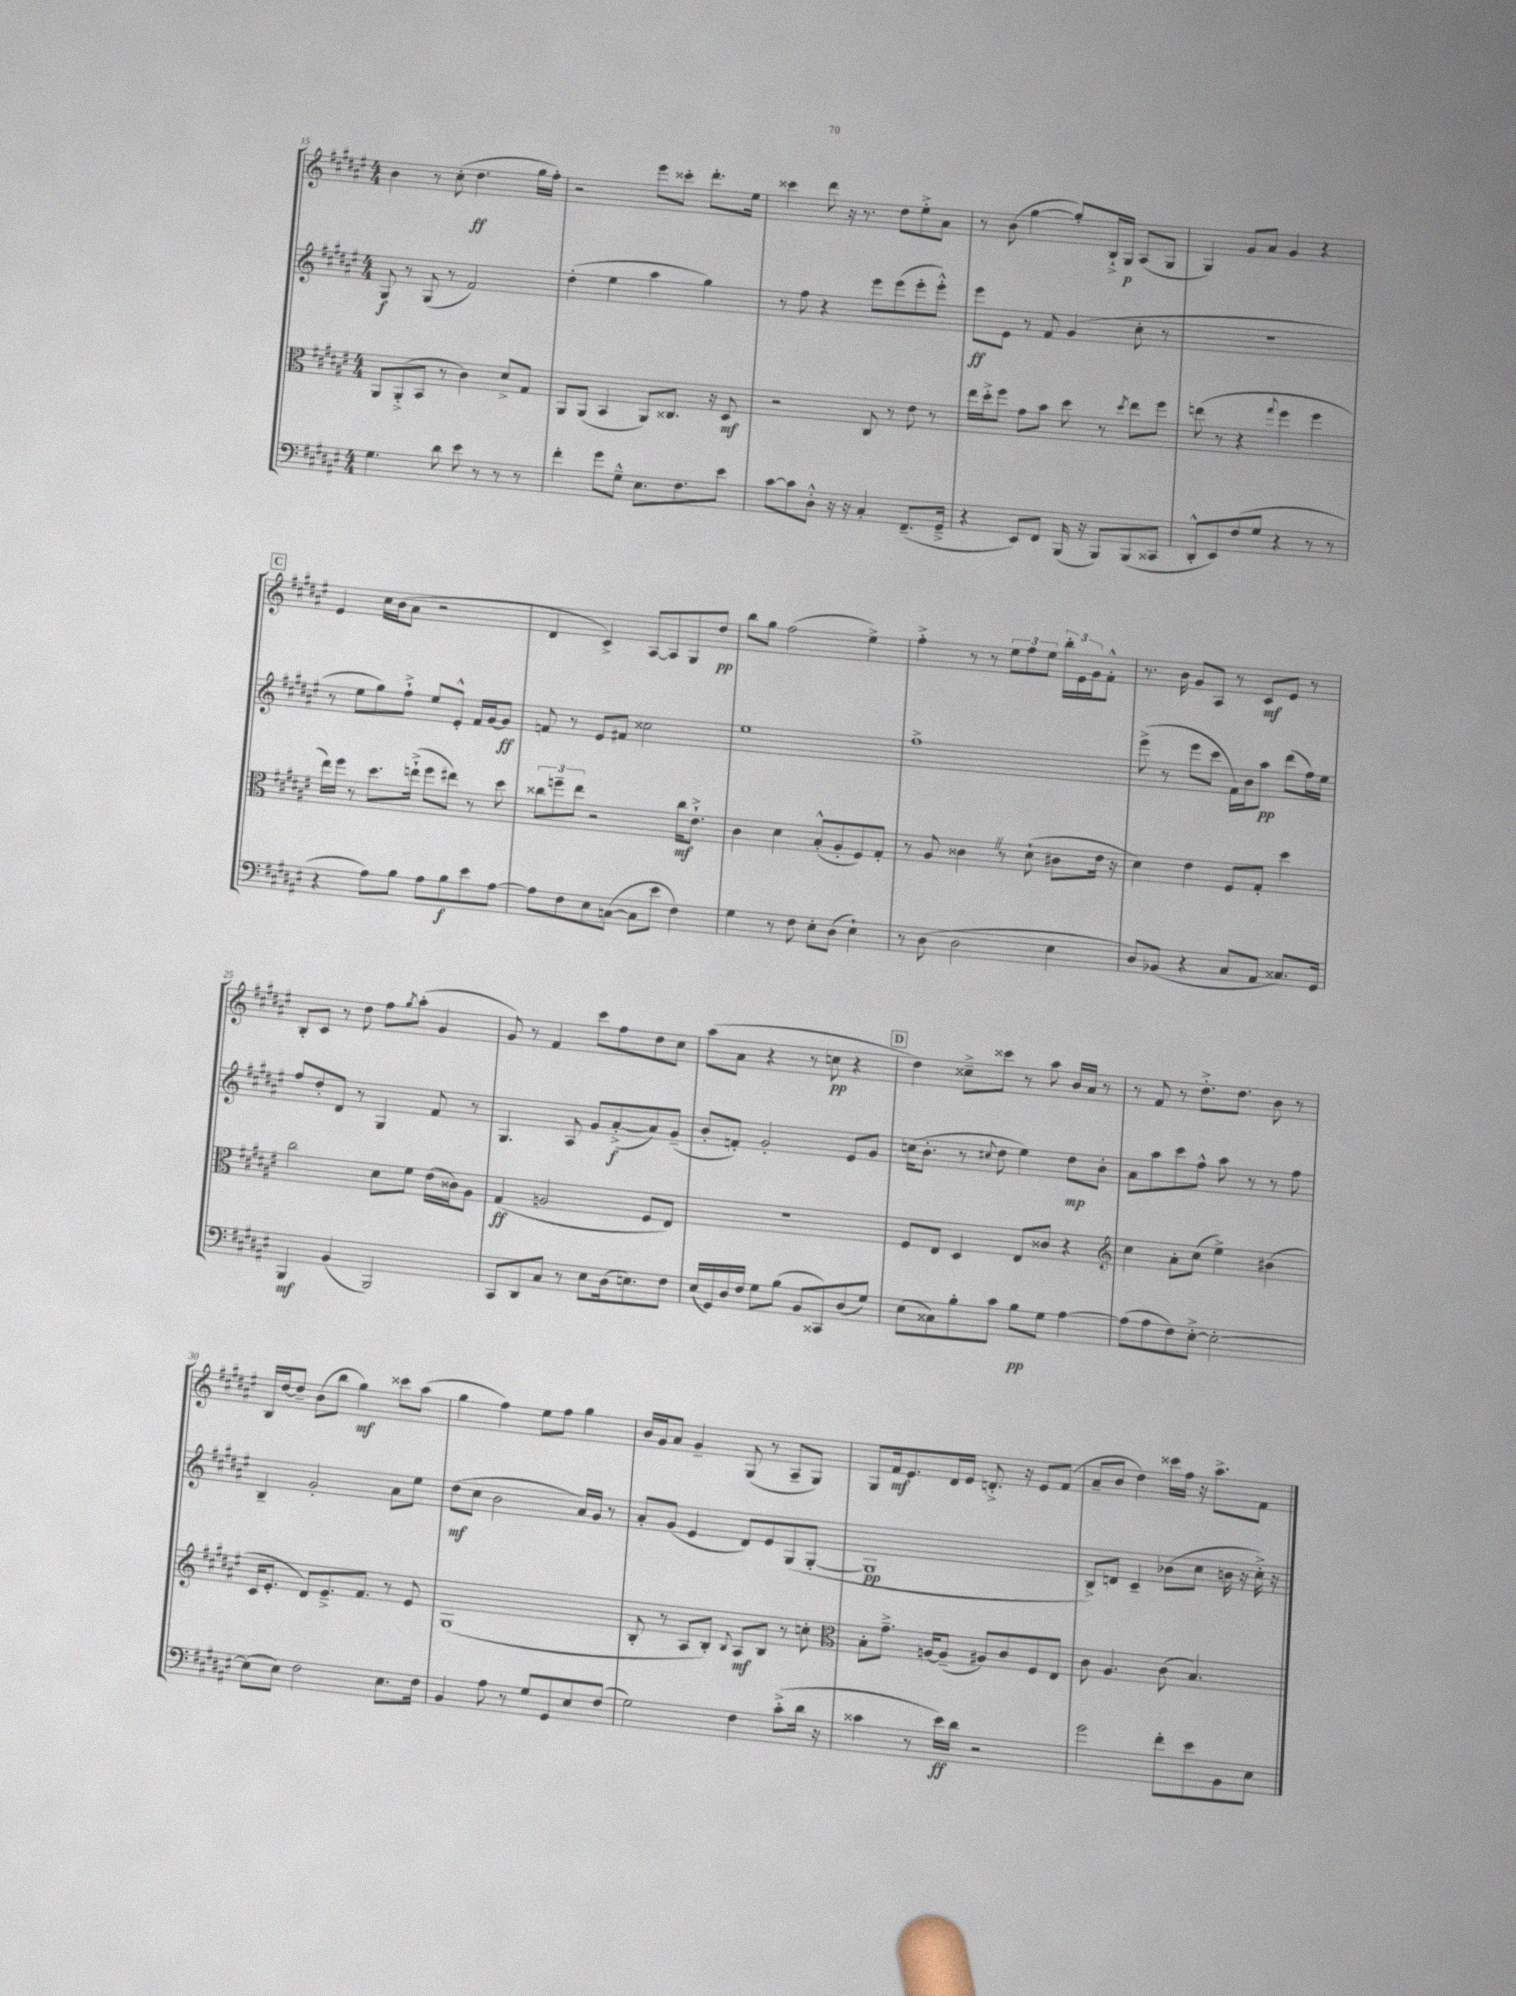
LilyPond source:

<<
\new StaffGroup <<
\new Staff = "s0" {
    \clef treble \key fis \major \numericTimeSignature \time 4/4
    b'4 r8 cis''8-.( dis''4.\ff gis''16 fis''16-.) |
    r2 eis'''8 cisis'''8-. dis'''8.-. eis''16 |
    cisis'''4 dis'''8 r16 r8. dis''8 eis''8-.-> ais'8 |
    r8 b'8( gis''4~ gis''8-.) b16-!-> gis16\p ais8( gis8 |
    gis4) gis'8 ais'8 gis'4 r4 |
    \mark \markup { \box "C" } eis'4 cis''16 b'16( ais'8 r2 |
    dis'4 cis'4->) ais8~ ais8 gis8 dis''8\pp |
    b''8 gis''8 fis''2( eis''4->) |
    fis''4-.-> r8 r8 \tuplet 3/2 { eis''8 fis''8 eis''8 } \tuplet 3/2 { b''16-. eis'16 gis'16 } fis'8-.-^ |
    r8. b'16 gis'8 ais8 r8 cis'8\mf eis'8 r8 |
    b8-. cis'8 r8 dis''8 fis''8 \acciaccatura { gis''8 } ais''8-.( gis'4 |
    gis'8) r8 fis'4 cis'''8 fis''8 dis''8 cis''8 |
    ais''8( ais'8 r4 r8 c''8\pp r4 |
    \mark \markup { \box "D" } dis''4) cisis''8---> cisis'''8 r8 ais''8 b'16 ais'16 r8 |
    r8 fis'8 r8 dis''8.-.-> dis''8. b'8 r8 |
    b16 dis''16~ dis''8-- b'8( b''8 gis''4\mf) cisis'''8 ais''8( |
    gis''4 fis''4) eis''8 fis''8 gis''4 |
    b'16 gis'16 ais'8 gis'4-- gis8( r8 ais8-- gis8) |
    gis8 fis'16\mf eis'8. dis'16 eis'16 d'8.-.-> r16 eis'8 fis'8( |
    ais'8-- b'8 dis''4) cisis'''16 fis''16 r16 ais''8.-> fis'8 \bar "|." |
}
\new Staff = "s1" {
    \clef treble \key fis \major \numericTimeSignature \time 4/4
    gis8\f r8 gis8( r8 fis'2) |
    dis''4-.( eis''4 ais''4 gis''4) |
    r8 fis''8 r4 eis'''8 eis'''8( eis'''8-. eis'''8-.-^) |
    eis'''8\ff eis'8 r8 fis'8 gis'4( cis''8-. r8 |
    R1 |
    \mark \markup { \box "C" } r8 eis''8 gis''8) fis''8-!-> eis''8 eis'8-.-^ fis'16 gis'16~ gis'8\ff |
    f'8 r8 eis'8 fis'8 cisis''2 |
    eis''1 |
    fis''1-> |
    eis'''8->( r8 eis'''8 cis'''8 fis'16) b'16 ais''8\pp dis'''8( fis''16) eis''16 |
    fis''8 dis''8-. dis'8 r8 gis4 fis'8 r8 |
    gis4. ais8 gis'8 ais'8~-.->\f( ais'8) gis'8--( |
    b'8-. f'8-.) gis'2-. eis'8 gis'8 |
    \mark \markup { \box "D" } c''16( b'8.-. r8 \appoggiatura { cis''8 } dis''8 eis''4) dis''8\mp b'8-. |
    ais'8 ais''8 cis'''8 fis''8-^ ais''8 r8 r8 fis''8 |
    b4-- gis'2-. ais'8 eis''8 |
    dis''8\mf( cis''8 b'2 ais'16) gis'16 r8 |
    ais'8-. gis'8( eis'4 dis'8) eis'8 gis8( gis8~-. |
    gis1\pp |
    b8->) d'8 cis'4-- bes'8( cis''8 b'16 r16 cis''16-.->) r16 \bar "|." |
}
\new Staff = "s2" {
    \clef alto \key fis \major \numericTimeSignature \time 4/4
    ais,8 ais,8-.->( b,8 r8 cis'4) dis'8-> gis8 |
    ais,8 ais,8( b,4 ais,8) cisis8. r16 dis8\mf |
    r2 cis8 r8 eis'8 r8 |
    eis''16 dis''16-.-> fis''8 gis'8 b'8 dis''8 r8 \acciaccatura { dis''8 } eis''8 fis''8 |
    e''8( r8 r4 \appoggiatura { gis''8 } fis''4 fis''4 |
    \mark \markup { \box "C" } eis''16) fis''16 r8 dis''8. e''16-!->( fis''8 eis''8) r8 dis''8 |
    \tuplet 3/2 { cisis''8 f''8-- eis''8 } r2 cisis''16\mf eis'8.-!-> |
    cis'4 dis'4 b8-.-^( ais8-. fis8) gis8-. |
    r8 ais8 cisis'4 \once \override BreathingSign.text = \markup { \musicglyph "scripts.caesura.straight" } \breathe r8 dis'8-!( cis'8 eis'16 r16 |
    dis'4) eis'4 fis8 gis8-. dis''4 |
    cis''2 dis'8 fis'8 eis'16( cisis'16) ais8 |
    gis4\ff( a2 fis8 eis8) |
    R1 |
    \mark \markup { \box "D" } fis8 eis8 dis4 eis8 cisis'8 r4 |
    \clef treble cis''4 ais'8-. cis''8( eis''4->) bis'4( |
    cis'16 eis'8.-. dis'8) eis'8.---> fis'8. r8 eis'8 |
    gis1( |
    b8-. r8 ais8 b8-.) \appoggiatura { b8 } ais8\mf b8 r8 c''8-. |
    \clef alto b8-. gis'8.---> a16~ a8--( ais8) cis'8 fis8 eis8 |
    cis'8 ais4. cis'8( b4.) \bar "|." |
}
\new Staff = "s3" {
    \clef bass \key fis \major \numericTimeSignature \time 4/4
    gis4. dis'8 eis'8 r8 r8 r8 |
    fis'4-. gis'8 gis8---^ eis8. fis8. eis'8 |
    cis'8~ cis'8 dis8-.-^ r16 r16 cis4-. fis,8.--( gis,16---> |
    r4 eis,8) fis,8 b,,16( r16 b,,8) b,,8( cisis,8 |
    dis,8-.-^ eis,8) fis8( gis8 r4 r8 r8 |
    \mark \markup { \box "C" } r4 ais8) b8 ais8 b8\f eis'8 ais8~ |
    ais8 fis8 eis8 c8~( c8 eis'8 fis4) |
    gis4 r8 fis8 eis8-. dis8( eis4-!) |
    r8 dis8( dis2 eis4 |
    dis8) bes,8( r4 cis8 ais,8 cisis8.) gis,16 |
    b,,4\mf b,4( b,,2) |
    cis,8 dis,8 cis8 r8 eis8 dis16( e8.) fis8 |
    eis16( gis,16) dis16 fis16 gis8 b8( b,8 cisis,8) dis8( gis8) |
    \mark \markup { \box "D" } eis8( cisis8) b8-. cis'8 b8\pp gis8 ais4~ |
    ais8( ais8 fis8) eis8~-.-> eis2~-. |
    eis8( eis8) fis2 eis8. fis16 |
    b,4 ais8 r8 gis8 gis,8 eis8 fis8( |
    gis2) fis4 cis'8-.->( dis'16 r16 |
    cisis'4 r8 eis'16\ff) dis'16 r2 |
    gis'2 fis'8-. eis'8 b,8 eis8 \bar "|." |
}
>>
>>
\layout { \context { \Score currentBarNumber = #15 } }
